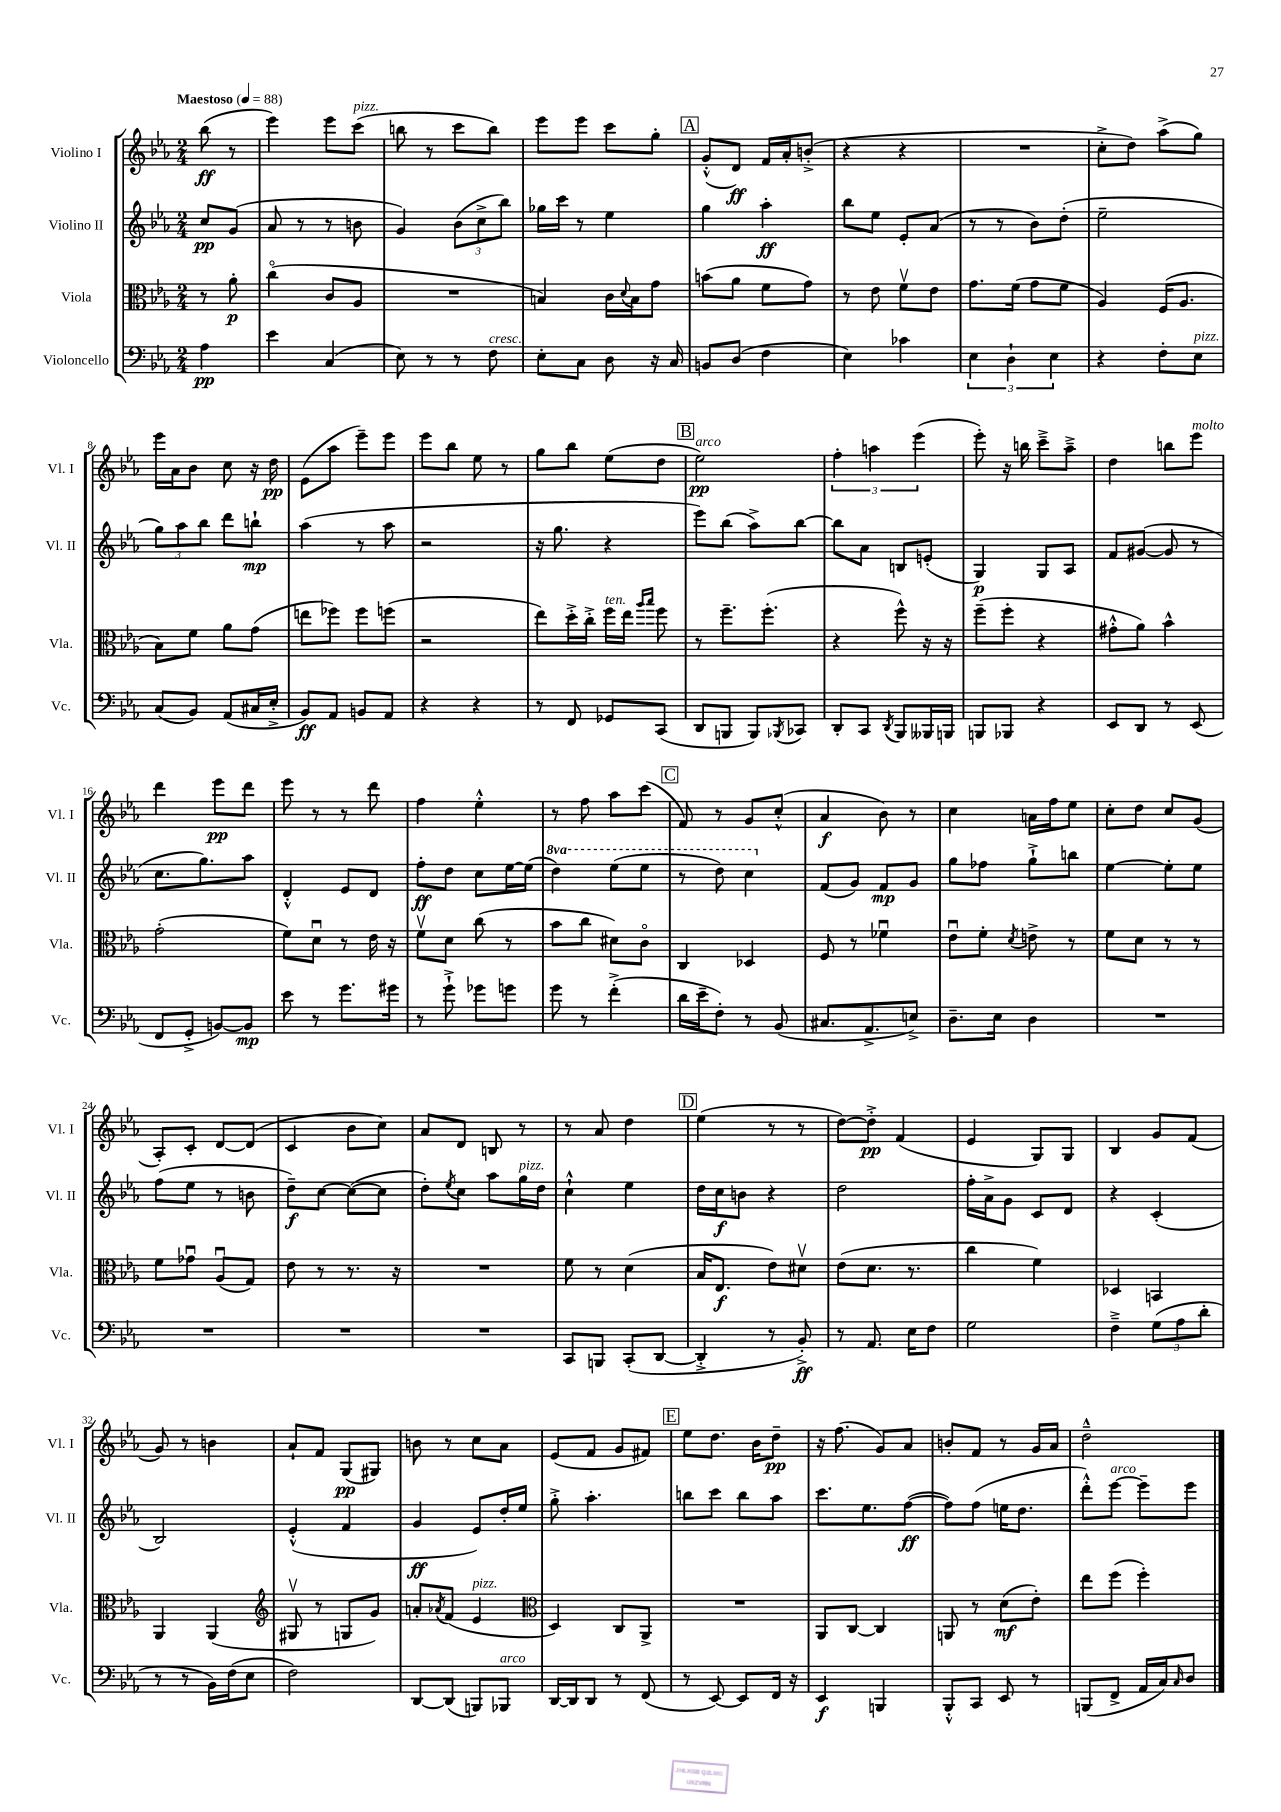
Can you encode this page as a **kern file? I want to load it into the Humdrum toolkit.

**kern	**dynam	**kern	**dynam	**kern	**dynam	**kern	**dynam
*part4	*part4	*part3	*part3	*part2	*part2	*part1	*part1
*staff4	*staff4	*staff3	*staff3	*staff2	*staff2	*staff1	*staff1
*I"Violoncello	*	*I"Viola	*	*I"Violino II	*	*I"Violino I	*
*I'Vc.	*	*I'Vla.	*	*I'Vl. II	*	*I'Vl. I	*
*clefF4	*	*clefC3	*	*clefG2	*	*clefG2	*
*k[b-e-a-]	*	*k[b-e-a-]	*	*k[b-e-a-]	*	*k[b-e-a-]	*
*M2/4	*	*M2/4	*	*M2/4	*	*M2/4	*
*MM88	*	*MM88	*	*MM88	*	*MM88	*
=	=	=	=	=	=	=	=
!	!	!	!	!	!	!LO:TX:a:B:t=Maestoso	!
4A-\	pp	8r	.	8cc/L	pp	(8bb-\	ff
.	.	8a-'\	p	(8g/J	.	8r	.
=1	=1	=1	=1	=1	=1	=1	=1
4e-\	.	(4cc\	.	8a-/	.	4eee-\)	.
.	.	.	.	8r	.	.	.
(4C/	.	8c/L	.	8r	.	8eee-\L	.
!	!	!	!	!	!	!LO:TX:a:i:t=pizz.	!
.	.	8A-/J	.	8bn\	.	(8ccc\J	.
=2	=2	=2	=2	=2	=2	=2	=2
8E-\)	.	2r	.	4g/)	.	8bbn\	.
8r	.	.	.	.	.	8r	.
8r	.	.	.	(12b-\L	.	8ccc\L	.
.	.	.	.	12cc^\	.	.	.
!LO:TX:a:i:t=cresc.	!	!	!	!	!	!	!
8F\	.	.	.	.	.	8bb\J)	.
.	.	.	.	12bb-\J)	.	.	.
=3	=3	=3	=3	=3	=3	=3	=3
8E-'\L	.	4Bn/)	.	16gg-X\LL	.	8eee-\L	.
.	.	.	.	16ccc\JJ	.	.	.
8C\J	.	.	.	8r	.	8eee-\J	.
8D\	.	16c\LL	.	4ee-\	.	8ccc\L	.
.	.	8qqd/	.	.	.	.	.
.	.	16B\J	.	.	.	.	.
16r	.	8g\J	.	.	.	8gg'\J	.
16C/	.	.	.	.	.	.	.
!!LO:REH:place=s1:t=A
=4	=4	=4	=4	=4	=4	=4	=4
8BBn/L	.	(8bn\L	.	4gg\	.	(8g'^^/L	.
(8D/J	.	8a-\J	.	.	.	8d/J)	ff
4F\	.	8f\L	.	4aa-'\	ff	16f/LL	.
.	.	.	.	.	.	16a-'/J	.
.	.	8g\J)	.	.	.	(8bn'^/J	.
=5	=5	=5	=5	=5	=5	=5	=5
4E-\)	.	8r	.	8bb-\L	.	4r	.
.	.	8e-\	.	8ee-\J	.	.	.
4c-X\	.	8fv\L	.	8e-'/L	.	4r	.
.	.	8e-\J	.	(8a-/J	.	.	.
=6	=6	=6	=6	=6	=6	=6	=6
6E-\	.	8.g\L	.	8r	.	2r	.
.	.	.	.	8r	.	.	.
6D`\	.	.	.	.	.	.	.
.	.	(16f\Jk	.	.	.	.	.
.	.	8g\L	.	8b-\L)	.	.	.
6E-\	.	.	.	.	.	.	.
.	.	8f\J	.	(8dd'\J	.	.	.
=7	=7	=7	=7	=7	=7	=7	=7
4r	.	4A-/)	.	2ee-~\	.	8cc'^\L	.
.	.	.	.	.	.	8dd\J)	.
8F'\L	.	(16F/KL	.	.	.	(8aa-^\L	.
.	.	8.A-/J	.	.	.	.	.
!LO:TX:a:i:t=pizz.	!	!	!	!	!	!	!
8E-\J	.	.	.	.	.	8gg\J)	.
!!LO:LB:g=z
=8	=8	=8	=8	=8	=8	=8	=8
(8C/L	.	8B-\L)	.	12gg\L)	.	16eee-\LL	.
.	.	.	.	.	.	16a-\J	.
.	.	.	.	12aa-\	.	.	.
8BB-/J)	.	8f\J	.	.	.	8b-\J	.
.	.	.	.	12bb-\J	.	.	.
(8AA-/L	.	8a-\L	.	8ddd\L	.	8cc\	.
16C#X/L	.	(8g\J	.	8bbn`\J	mp	16r	.
16E-'^/JJ	.	.	.	.	.	16dd\	pp
=9	=9	=9	=9	=9	=9	=9	=9
8BB-/L)	ff	8een\L	.	(4aa-\	.	(8e-\L	.
8AA-/J	.	8ff-X\J)	.	.	.	8aa-\J	.
8BBn/L	.	8ff-\L	.	8r	.	8eee-~\L)	.
8AA-/J	.	(8ffn\J	.	8aa-\	.	8eee-\J	.
=10	=10	=10	=10	=10	=10	=10	=10
4r	.	2r	.	2r	.	8eee-\L	.
.	.	.	.	.	.	8bb-\J	.
4r	.	.	.	.	.	8ee-\	.
.	.	.	.	.	.	8r	.
=11	=11	=11	=11	=11	=11	=11	=11
8r	.	8ee-\L)	.	16r	.	8gg\L	.
.	.	.	.	8.gg\	.	.	.
8FF/	.	16dd'^\L	.	.	.	8bb-\J	.
.	.	16cc'^\JJ	.	.	.	.	.
!	!	!LO:TX:a:i:t=ten.	!	!	!	!	!
8GG-X/L	.	16ff\LL	.	4r	.	(8ee-\L	.
.	.	16ee-\JJ	.	.	.	.	.
.	.	16qqaa-/LL	.	.	.	.	.
.	.	16qqbb-/JJ	.	.	.	.	.
(8CC/J	.	8ff\	.	.	.	8dd\J	.
!!LO:REH:place=s1:t=B
=12	=12	=12	=12	=12	=12	=12	=12
!	!	!	!	!	!	!LO:TX:a:i:t=arco	!
8DD/L	.	8r	.	8eee-\L)	.	2ee-\)	pp
8BBBn/J	.	8.ff~\L	.	(8bb-\J	.	.	.
8BBB/L)	.	.	.	8aa-^\L)	.	.	.
.	.	(8.ff'\J	.	.	.	.	.
8qBBB-X/	.	.	.	.	.	.	.
8CC-X/J	.	.	.	[8bb-\J	.	.	.
=13	=13	=13	=13	=13	=13	=13	=13
8DD'/L	.	4r	.	8bb-\L]	.	6ff'\	.
8CC/J	.	.	.	8a-\J	.	.	.
.	.	.	.	.	.	6aan\	.
8qDD/	.	.	.	.	.	.	.
8BBB-/L	.	8ff^^\)	.	8Bn/L	.	.	.
.	.	.	.	.	.	(6eee-\	.
16BBB--X/L	.	16r	.	(8en'/J	.	.	.
16BBBn/JJ	.	16r	.	.	.	.	.
=14	=14	=14	=14	=14	=14	=14	=14
8BBBn/L	.	(8ff~\L	.	4G/)	p	8eee-'\)	.
8BBB-X/J	.	8ff'\J	.	.	.	16r	.
.	.	.	.	.	.	16bbn\	.
4r	.	4r	.	8G/L	.	8ccc~^\L	.
.	.	.	.	8A-/J	.	8aa-~^\J	.
=15	=15	=15	=15	=15	=15	=15	=15
8EE-/L	.	8g#X'^^\L	.	8f/L	.	4dd\	.
8DD/J	.	8a-\J)	.	([8g#X/J	.	.	.
8r	.	4b-^^\	.	8g#/]	.	8bbn\L	.
!	!	!	!	!	!	!LO:TX:a:i:t=molto	!
(8EE-/	.	.	.	8r	.	8eee-\J	.
!!LO:LB:g=z
=16	=16	=16	=16	=16	=16	=16	=16
8FF/L	.	(2g'\	.	8.cc\L	.	4ddd\	.
8GG'^/J	.	.	.	.	.	.	.
.	.	.	.	8.gg\)	.	.	.
[8BBn/L)	.	.	.	.	.	8eee-\L	pp
8BB/J]	mp	.	.	8aa-\J	.	8ddd\J	.
=17	=17	=17	=17	=17	=17	=17	=17
8e-\	.	8f\L)	.	4d'^^/	.	8eee-\	.
8r	.	8du\J	.	.	.	8r	.
8.g\L	.	8r	.	8e-/L	.	8r	.
.	.	16e-\	.	8d/J	.	8ddd\	.
16g#X\Jk	.	16r	.	.	.	.	.
=18	=18	=18	=18	=18	=18	=18	=18
8r	.	8fv\L	.	8ff'\L	ff	4ff\	.
8g`^\	.	8d\J	.	8dd\J	.	.	.
8g-X\L	.	(8cc\	.	8cc\L	.	4ee-'^^\	.
8gn\J	.	8r	.	[16ee-\L	.	.	.
.	.	.	.	(16ee-\JJ]	.	.	.
=19	=19	=19	=19	=19	=19	=19	=19
*	*	*	*	*8va	*	*	*
8g\	.	8b-\L	.	4ddd\)	.	8r	.
8r	.	8cc\J	.	.	.	8ff\	.
(4f'^\	.	8d#X\L)	.	(8eee-\L	.	8aa-\L	.
.	.	8c\J	.	8eee-\J	.	(8ccc\J	.
!!LO:REH:place=s1:t=C
=20	=20	=20	=20	=20	=20	=20	=20
16d\LL	.	4C/	.	8r	.	8f/)	.
16e-~\J	.	.	.	.	.	.	.
8F'\J)	.	.	.	8ddd\)	.	8r	.
8r	.	4D-X/	.	4ccc\	.	8g/L	.
(8BB-/	.	.	.	.	.	(8cc'^^/J	.
=21	=21	=21	=21	=21	=21	=21	=21
*	*	*	*	*X8va	*	*	*
8.C#X/L	.	8F/	.	(8f/L	.	4a-/	f
.	.	8r	.	8g/J)	.	.	.
8.AA-^/	.	.	.	.	.	.	.
.	.	4f-Xu\	.	8f/L	mp	8b-\)	.
8En^/J)	.	.	.	8g/J	.	8r	.
=22	=22	=22	=22	=22	=22	=22	=22
8.D~\L	.	8e-u\L	.	8gg\L	.	4cc\	.
.	.	8f'\J	.	8ff-X\J	.	.	.
16E-\Jk	.	.	.	.	.	.	.
.	.	8qd/	.	.	.	.	.
4D\	.	8en^\	.	8gg`^\L	.	16an\LL	.
.	.	.	.	.	.	16ff\J	.
.	.	8r	.	8bbn\J	.	8ee-\J	.
=23	=23	=23	=23	=23	=23	=23	=23
2r	.	8f\L	.	[4ee-\	.	8cc'\L	.
.	.	8d\J	.	.	.	8dd\J	.
.	.	8r	.	8ee-'\L]	.	8cc/L	.
.	.	8r	.	8ee-\J	.	(8g/J	.
!!LO:LB:g=z
=24	=24	=24	=24	=24	=24	=24	=24
2r	.	8f\L	.	(8ff\L	.	8A-'/L)	.
.	.	8g-Xu\J	.	8ee-\J	.	8c'/J	.
.	.	(8A-u/L	.	8r	.	[8d/L	.
.	.	8G/J)	.	8bn\	.	(8d/J]	.
=25	=25	=25	=25	=25	=25	=25	=25
2r	.	8e-\	.	8dd~\L)	f	4c/	.
.	.	8r	.	[8cc\J	.	.	.
.	.	8.r	.	(8cc\L_	.	8b-\L	.
.	.	.	.	8cc\J]	.	8cc\J)	.
.	.	16r	.	.	.	.	.
=26	=26	=26	=26	=26	=26	=26	=26
2r	.	2r	.	8dd'\L)	.	8a-/L	.
.	.	.	.	8qee-/	.	.	.
.	.	.	.	8cc\J	.	8d/J	.
.	.	.	.	8aa-\L	.	8Bn/	.
!	!	!	!	!LO:TX:a:i:t=pizz.	!	!	!
.	.	.	.	16gg\L	.	8r	.
.	.	.	.	16dd\JJ	.	.	.
=27	=27	=27	=27	=27	=27	=27	=27
8CC/L	.	8f\	.	4cc`^^\	.	8r	.
8BBBn/J	.	8r	.	.	.	8a-/	.
(8CC'/L	.	(4d\	.	4ee-\	.	4dd\	.
[8DD/J	.	.	.	.	.	.	.
!!LO:REH:place=s1:t=D
=28	=28	=28	=28	=28	=28	=28	=28
4DD'^/]	.	16B-/KL	.	16dd\LL	.	(4ee-\	.
.	.	8.E-/J	f	16cc\J	f	.	.
.	.	.	.	8bn\J	.	.	.
8r	.	8e-\L)	.	4r	.	8r	.
8BB-'^/)	ff	8d#Xv\J	.	.	.	8r	.
=29	=29	=29	=29	=29	=29	=29	=29
8r	.	(8e-\L	.	2dd\	.	[8dd\L)	.
8.AA-/	.	8.d\J	.	.	.	8dd'^\J]	pp
.	.	.	.	.	.	(4f/	.
16E-\KL	.	8.r	.	.	.	.	.
8F\J	.	.	.	.	.	.	.
=30	=30	=30	=30	=30	=30	=30	=30
2G\	.	4cc\	.	16ff'\LL	.	4e-/	.
.	.	.	.	16a-^\J	.	.	.
.	.	.	.	8g\J	.	.	.
.	.	4f\)	.	8c/L	.	8G/L)	.
.	.	.	.	8d/J	.	8G/J	.
=31	=31	=31	=31	=31	=31	=31	=31
4F~^\	.	4D-X/	.	4r	.	4B-/	.
(12G\L	.	4BBn/	.	(4c'/	.	8g/L	.
12A-\	.	.	.	.	.	.	.
.	.	.	.	.	.	(8f/J	.
12d'\J	.	.	.	.	.	.	.
!!LO:LB:g=z
=32	=32	=32	=32	=32	=32	=32	=32
8r	.	4AA-/	.	2B-/)	.	8g/)	.
8r	.	.	.	.	.	8r	.
16BB-\LL)	.	(4AA-/	.	.	.	4bn\	.
(16F\J	.	.	.	.	.	.	.
8E-\J	.	.	.	.	.	.	.
=33	=33	=33	=33	=33	=33	=33	=33
*	*	*clefG2	*	*	*	*	*
2F\)	.	8G#Xv/	.	(4e-'^^/	.	8a-`/L	.
.	.	8r	.	.	.	8f/J	.
.	.	8Gn/L	.	4f/	.	(8G/L	pp
.	.	8g/J)	.	.	.	8G#X/J)	.
=34	=34	=34	=34	=34	=34	=34	=34
[8DD/L	.	8an'/L	.	4g/	ff	8bn\	.
.	.	8qa-X/	.	.	.	.	.
(8DD/J]	.	(8f/J	.	.	.	8r	.
!	!	!LO:TX:a:i:t=pizz.	!	!	!	!	!
8BBBn/L)	.	4e-/	.	8e-/L)	.	8cc\L	.
!LO:TX:a:i:t=arco	!	!	!	!	!	!	!
8BBB-X/J	.	.	.	16dd'/L	.	8a-\J	.
.	.	.	.	16ee-/JJ	.	.	.
=35	=35	=35	=35	=35	=35	=35	=35
*	*	*clefC3	*	*	*	*	*
[16DD/LL	.	4D/)	.	8gg'^\	.	(8e-/L	.
16DD/J]	.	.	.	.	.	.	.
8DD/J	.	.	.	4.aa-'\	.	8f/J	.
8r	.	8C/L	.	.	.	8g/L	.
(8FF/	.	8AA-^/J	.	.	.	8f#X/J)	.
!!LO:REH:place=s1:t=E
=36	=36	=36	=36	=36	=36	=36	=36
8r	.	2r	.	8bbn\L	.	8ee-\L	.
[8EE-/)	.	.	.	8ccc\J	.	8.dd\J	.
8EE-/L]	.	.	.	8bb\L	.	.	.
.	.	.	.	.	.	16b-\KL	.
16FF/Jk	.	.	.	8aa-\J	.	8dd~\J	pp
16r	.	.	.	.	.	.	.
=37	=37	=37	=37	=37	=37	=37	=37
4EE-/	f	8AA-/L	.	8.ccc\L	.	16r	.
.	.	.	.	.	.	(8.ff\	.
.	.	[8C/J	.	.	.	.	.
.	.	.	.	8.ee-\	.	.	.
4BBBn/	.	4C/]	.	.	.	8g/L)	.
.	.	.	.	([8ff\J	ff	8a-/J	.
=38	=38	=38	=38	=38	=38	=38	=38
8BBB-'^^/L	.	8AAn/	.	8ff\L])	.	8bn'/L	.
8CC/J	.	8r	.	(8ff\J	.	8f/J	.
8EE-/	.	(8d\L	mf	16een\KL	.	8r	.
.	.	.	.	8.dd\J	.	.	.
8r	.	8e-'\J)	.	.	.	16g/LL	.
.	.	.	.	.	.	16a-/JJ	.
=39	=39	=39	=39	=39	=39	=39	=39
(8BBBn/L	.	8ee-\L	.	8ddd'^^\L)	.	2dd~^^\	.
!	!	!	!	!LO:TX:a:i:t=arco	!	!	!
8FF^/J	.	(8ff\J	.	[8eee-\J	.	.	.
16AA-/LL	.	4ff'\)	.	8eee-~\L]	.	.	.
16C/J)	.	.	.	.	.	.	.
16qqC/	.	.	.	.	.	.	.
8D/J	.	.	.	8eee-\J	.	.	.
==	==	==	==	==	==	==	==
*-	*-	*-	*-	*-	*-	*-	*-
